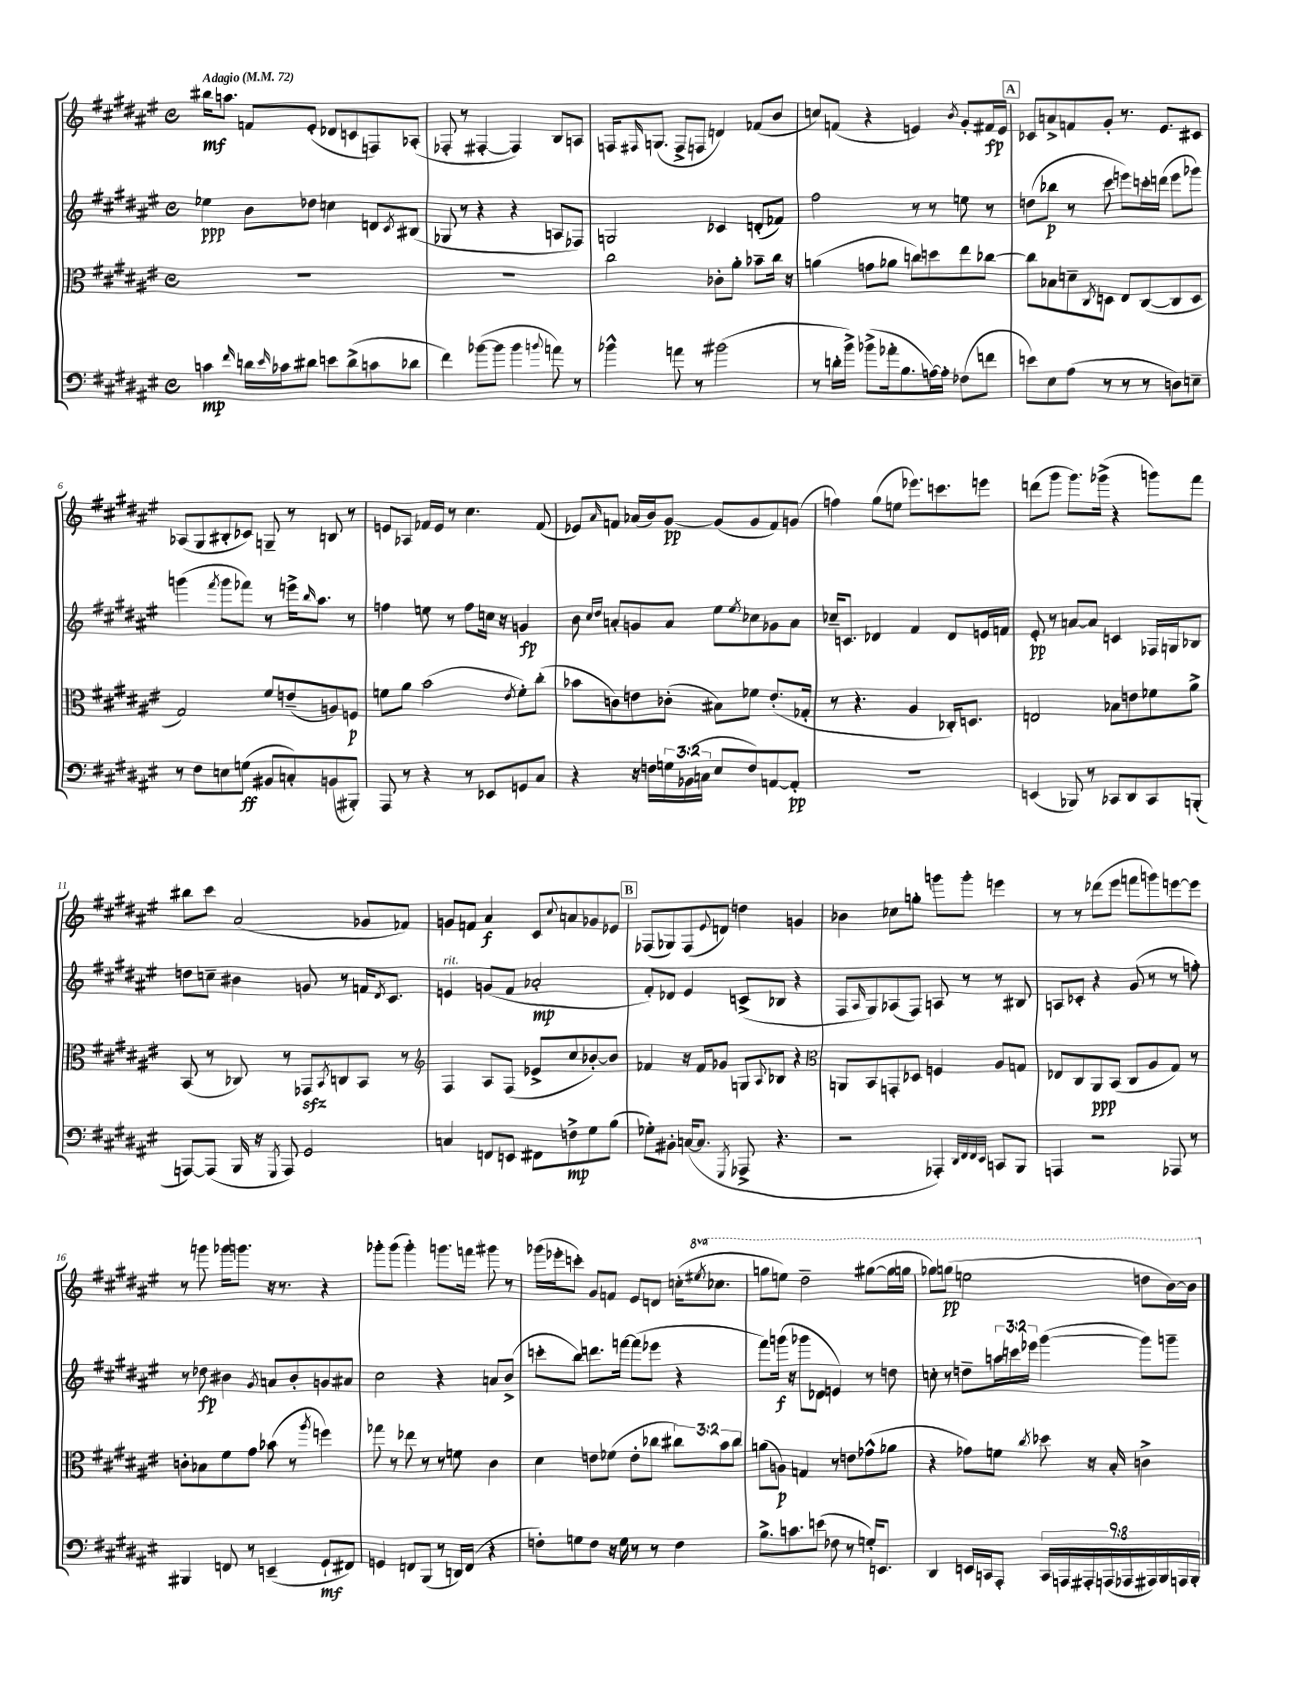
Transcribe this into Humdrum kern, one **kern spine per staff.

**kern	**kern	**kern	**kern
*staff4	*staff3	*staff2	*staff1
*clefF4	*clefC3	*clefG2	*clefG2
*k[f#c#g#d#a#e#]	*k[f#c#g#d#a#e#]	*k[f#c#g#d#a#e#]	*k[f#c#g#d#a#e#]
*M4/4	*M4/4	*M4/4	*M4/4
*met(c)	*met(c)	*met(c)	*met(c)
*MM72	*MM72	*MM72	*MM72
4c	1r	4ee-	16bb#
.	.	.	8.aa
16qqf#	.	.	.
16d	.	8b	8f
16qqe#	.	.	.
16c-	.	.	.
8d#	.	8dd-	(8e#'
8e	.	4cc	8d-
(8d#^	.	.	8c
8c	.	8d	8F)
.	.	8qc#	.
8d-	.	(8B#	(8A-'
=	=	=	=
4f#)	1r	8G-	8F-'
.	.	8r	8r
([8b-	.	4r	[4F#'
8b-]	.	.	.
4b-	.	4r	4F#])
8qqb	.	.	.
8a)	.	8A	8B
8r	.	8F-)	8A
=	=	=	=
4b-^^	2cc#	2G	16F
.	.	.	16qqF#
.	.	.	(8.G
8a	.	.	8F#^
8r	.	.	8F
(2b#	8c-'	4c-	4d)
.	8a#'	.	.
.	8b-~	(8d'	(8f-
.	16cc#	8f-)	8b
.	16r	.	.
=	=	=	=
8r	(4a	2ff#	8cc)
16d'	.	.	(8f
16b^)	.	.	.
(8b-^	8g	.	4r
16a-'	8a-	.	.
8.B	.	.	.
.	8cc)	8r	4e)
[16A)	8dd	8r	.
16A']	.	.	.
.	.	.	8qb
(8F-	8ee#	8ee	8g#'
8f	[8cc-	8r	16f#
.	.	.	16e
=	=	=	=
8e)	8cc-]	(8dd	8c-
8E#	8B-	8bb-	8a^
(8A#	8d~	8r	8f
.	8qC#	.	.
8r	8D	8ccc#	8g#'
8r	8E#	8eee)	8.r
8r	([8C#	16ccc'	.
.	.	(16ddd	8.e#
8D)	8C#]	8eee	.
8E~	8D	8ggg-)	8c#
=	=	=	=
8r	2G#)	(4ggg	(8A-
8F#	.	.	8G#
.	.	8qfff#	.
8E	.	8ggg	8B#'
(8G	.	8fff-)	8c-)
8BB#	8f#	8r	8G~
8C')	(8e~	16eee^	8r
.	.	16qqbb	.
.	.	8.aa#	.
(8BB	8A)	.	8B
8BBB#')	8F	8r	8r
=	=	=	=
8AAA#	8f	4ff	8e
8r	8a#	.	8A-
4r	(2b	8ee	16f-
.	.	.	16e
.	.	8r	8r
8r	.	8ff	4.cc#
8EE-	.	16cc	.
.	.	16r	.
.	8qe#	.	.
8GG	8f')	4g	.
8C#	(8cc#'	.	(8f-
=	=	=	=
4r	8b-	8b	8e-)
.	.	16qqcc#	.
.	.	16qqdd#	16qqa#
.	8c)	8a'	8f
16r	8e	8g	(16a-
16F	.	.	16b)
24G	(8c-'	8a	[8g#
(24BB-	.	.	.
24C	.	.	.
8E#	8B#)	8ee#	(8g#]
.	.	8qee#	.
8F)	8f-	8cc-	8g#
[8AA	(8.e'	8g-	8f)
8AA']	.	8a	(8g
.	16G-'	.	.
=	=	=	=
1r	8r	16cc-~	4ff)
.	.	8.c	.
.	4.r	.	.
.	.	4d-	(8gg#
.	.	.	8ee
.	4A#	4f#	8.eee-)
.	.	.	8.ccc
.	16C-')	8d-	.
.	8.D	.	.
.	.	16e	8eee
.	.	16f	.
=	=	=	=
(4EE	2E	8e#'	(8ddd
.	.	8r	8ggg#
8BBB-)	.	[8a	8.ggg#)
8r	.	8a]	.
.	.	.	(16ggg-^
8CC-	8B-	4c	4r
8DD#	8e	.	.
8CC-	8f-	16F-	8ggg)
.	.	16G	.
(8BBB'	8a#^	8B-	8fff#
=	=	=	=
[8AAA)	(8BB	8dd	8bb#
(8AAA]	8r	8cc~	8ccc#
16BBB	8C-)	4b#	(2a#
16r	.	.	.
8qGGG#	.	.	.
8AAA)	8r	.	.
2GG#	8GG-	8g	.
.	8qBB	.	.
.	8C	8r	.
.	8BB	16f	8g-
.	.	8qd#	.
.	.	8.c#	.
.	8r	.	8f-)
=	=	=	=
*	*clefG2	*	*
4C	4F#	4e	8g
.	.	.	8f
8FF	8A#	(8g	4a#
8EE	(8F#	8f#	.
8FF#	8e-^	2a-'	8c#
.	.	.	8qqcc#
8F^	8cc#	.	8a
8G#	[8b-')	.	8g-
(8B	8b-]	.	8e-
=	=	=	=
8G-')	4f-	8f#')	(8F-
8BB#'	.	8d-	8G-)
([16C	16r	4e#	(8F-
8.C]	16f-	.	.
.	.	.	8qqe#
.	8g-	.	8d)
8qGGG#	.	.	.
8AAA-^	8G	(8c^	4dd
.	8qqA#	.	.
4.r	8B-	8B-	.
.	4r	4r	4g
=	=	=	=
*	*clefC3	*	*
2r	8AA	8F#	4b-
.	.	16qqA#	.
.	8BB	8G#)	.
.	8GG'	(8A-	8cc-
.	8D-	8F#)	8gg'
4AAA-')	4F	8A	8ggg
.	.	8r	8ggg'
32qqDD#	.	.	.
32qqFF#	.	.	.
32qqFF#	.	.	.
32qqEE#	.	.	.
8CC	8A#	8r	4eee
8BBB	8G	8B#	.
=	=	=	=
4AAA	8E-	8A	8r
.	8C#	8c-'	8r
2r	8AA#	4r	(8ddd-
.	(8BB	.	8eee#
.	8C#	(8g#	8fff
.	8A#	8r	8ggg)
8AAA-	8G#)	8r	[8eee
8r	8r	8ff')	8eee]
=	=	=	=
4BBB#	8c'	8r	8r
.	8B-	8dd-	8ggg
8FF	8f#	4b#	16ggg-
.	.	.	8.ggg
8r	8g#	.	.
.	.	8qg#	.
(4EE~	(8b-	8a	16r
.	.	.	8.r
.	8r	8b#'	.
.	8qaa#	.	.
8GG#`	4ff)	8g	4r
8FF#)	.	8a#	.
=	=	=	=
4GG	8gg-	2cc#	8ggg-'
.	8r	.	(8ggg-
8FF	8ee-	.	4ggg-')
(8BBB	8r	.	.
8r	8r	4r	8.ggg
16DD)	8f	.	.
(16FF	.	.	16fff
4r	4c#	8a	8ggg#
.	.	(8b^	8r
=	=	=	=
8F')	4d#	8ccc'	(16ggg-
.	.	.	16eee-'
8G	.	8bb)	8ccc')
8F	8e	8.ddd	8g#
16r	(8f-	.	8f
16G	.	[16fff	.
8r	8e'	(8fff]	8e#
8r	8cc-	8eee-	8d
4F	12cc#)	4r	(16cc'
.	.	.	8qeee#
.	.	.	8.ccc-
.	12b	.	.
.	12cc#	.	.
=	=	=	=
8.B^	(8a	8fff#)	8ggg
.	8A)	(16ggg	8eee)
8.c	.	16r	.
.	4G	8ggg-	2ddd#~
(8e	.	8d-	.
8F-	8r	4e)	.
8r	8e	.	.
16G')	(8g-^^	8r	([8ggg#
8.EE	.	.	.
.	8a-	8dd	16ggg#]
.	.	.	16ggg
=	=	=	=
4DD#	4r	8cc'	8ggg-)
.	.	8r	(8ggg
16EE	8g-)	8dd~	2eee
16CC	.	.	.
8AAA#'	8f	24aa	.
.	.	24ccc	.
.	.	24eee-	.
.	8qcc#	.	.
18CC	8dd-	([4ggg#	.
18AAA	.	.	.
18AAA#'	.	.	.
.	16r	.	.
(18AAA	.	.	.
.	16B'	.	.
18AAA-	.	.	.
.	4c^	8ggg#])	8ddd
18AAA#)	.	.	.
18BBB	.	.	.
.	.	8ggg~	[16bb)
18AAA	.	.	.
.	.	.	16bb]
18BBB'	.	.	.
==	==	==	==
*-	*-	*-	*-
